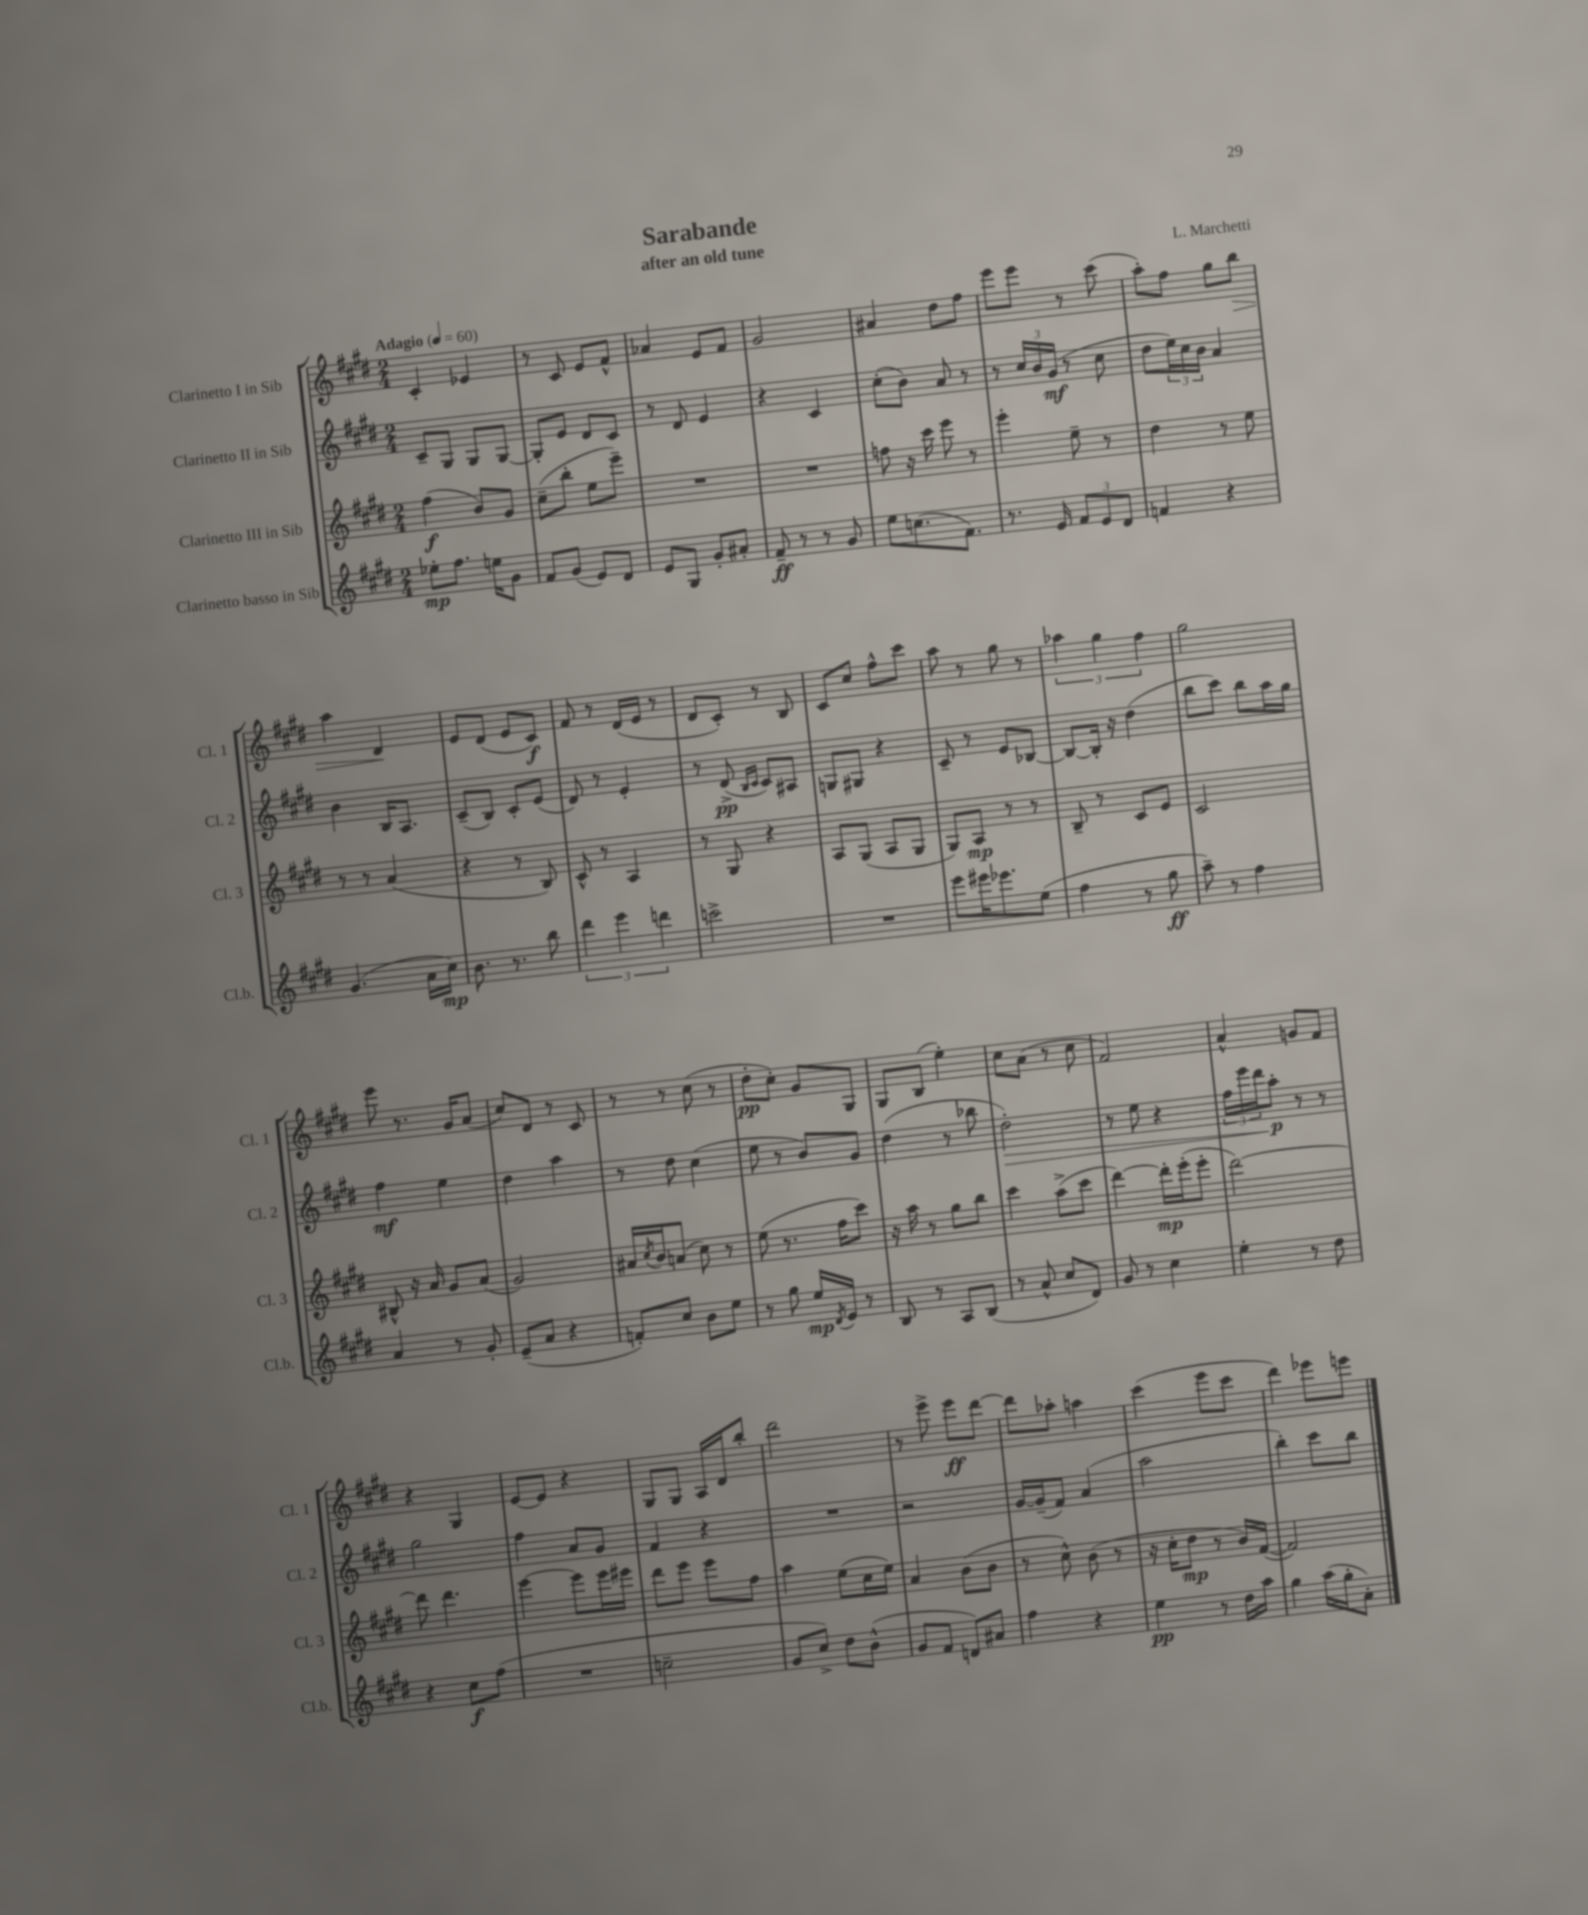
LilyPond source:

\header { title = "Sarabande" composer = "L. Marchetti" subtitle = "after an old tune" }
<<
\new StaffGroup <<
\new Staff = "s0" \with { instrumentName = "Clarinetto I in Sib" shortInstrumentName = "Cl. 1" } {
    \clef treble \key e \major \numericTimeSignature \time 2/4 \tempo "Adagio" 4 = 60
    cis'4-. ees'4 |
    r8 cis'8 e'8 fis'8-^ |
    aes'4 e'8 fis'8 |
    gis'2 |
    ais'4 dis''8 fis''8 |
    e'''8 e'''8 r8 cis'''8( |
    a''8-.) fis''8 gis''8 b''8\> |
    a''4 dis'4\! |
    e'8 dis'8( e'8 cis'8\f) |
    fis'8 r8 dis'16( e'16 r8 |
    dis'8 cis'8-.) r8 b8 |
    cis'8 cis''8 fis''8-^ cis'''8 |
    a''8 r8 gis''8 r8 |
    \tuplet 3/2 { aes''4 gis''4 fis''4 } |
    gis''2 |
    e'''8 r8. gis'16 a'8( |
    cis''8) dis'8 r8 cis'8 |
    r8 r8 cis''8( r8 |
    dis''8-.\pp cis''8-.) gis'8 gis8 |
    gis8 b8( e''4-.) |
    cis''8 a'8( r8 cis''8 |
    fis'2) |
    a'4-^ g'8 fis'8 |
    r4 gis4 |
    e'8~ e'8 r4 |
    gis8 gis8 a16 dis'16 b''8-. |
    dis'''2 |
    r8 e'''8-> e'''8\ff dis'''8~ |
    dis'''8 aes''8-. a''4 |
    cis'''4( e'''8 cis'''8 |
    dis'''4) ees'''8 e'''8 \bar "|." |
}
\new Staff = "s1" \with { instrumentName = "Clarinetto II in Sib" shortInstrumentName = "Cl. 2" } {
    \clef treble \key e \major \numericTimeSignature \time 2/4
    cis'8-- gis8 gis8 gis8~ |
    gis8-. e'8 dis'8 cis'8 |
    r8 dis'8 e'4 |
    r4 cis'4 |
    cis''8-.( b'8) a'8 r8 |
    r8 \tuplet 3/2 { cis''16 b'16 gis'16\mf( } r8 cis''8 |
    dis''8 \tuplet 3/2 { e''16) cis''16 b'16 } a'4 |
    b'4 b16 a8. |
    cis'8--( b8) cis'8-. e'8( |
    dis'8) r8 e'4-. |
    r8 dis'8->\pp( \grace { b16 cis'16 } cis'8) ais8 |
    g8 gis8 r4 |
    cis'8-- r8 e'8 bes8~ |
    bes8~ bes16-. r16 dis''4( |
    b''8 cis'''8) b''8 a''16 gis''16 |
    fis''4\mf e''4 |
    dis''4 a''4 |
    r8 dis''8 cis''4( |
    e''8 r8 b'8) gis'8 |
    dis''4( r8 bes''8 |
    dis''2-.\>) |
    r8 e''8 r4 |
    \tuplet 3/2 { fis''16 e'''16 dis'''16\! } a''8-.\p r8 r8 |
    gis''2 |
    fis''4 a'8 gis'8 |
    fis'4 r4 |
    R2 |
    r2 |
    gis'16~ gis'16--( fis'8) a'4( |
    a''2 |
    b''4-.) cis'''8 b''8 \bar "|." |
}
\new Staff = "s2" \with { instrumentName = "Clarinetto III in Sib" shortInstrumentName = "Cl. 3" } {
    \clef treble \key e \major \numericTimeSignature \time 2/4
    fis''4\f( b'8) gis'8 |
    cis''8--( b''8-. e''8 e'''8--) |
    R2 |
    R2 |
    f''8 r16 cis'''16 e'''8 r8 |
    e'''4-. e''8-- r8 |
    dis''4 r8 e''8 |
    r8 r8 a'4( |
    r4 r8 b8) |
    cis'8-^ r8 a4 |
    r8 gis8 r4 |
    a8 gis8( a8 gis8 |
    gis8) a8\mp r8 r8 |
    b8-- r8 cis'8 e'8 |
    cis'2 |
    bis8-^ r16 a'16 gis'8 a'8( |
    gis'2) |
    ais'16 \acciaccatura { cis''8 } b'16 a'8( cis''8) r8 |
    e''8( r8. fis''16 cis'''8) |
    r16 a''16 r8 gis''8 b''8 |
    cis'''4 a''8->( cis'''8 |
    dis'''4~) dis'''16-.\mp e'''16-.( e'''8-. |
    dis'''2~) |
    dis'''8 dis'''4. |
    e'''4~ e'''8 e'''16 eis'''16 |
    dis'''8 e'''8 e'''8 fis''8 |
    a''4 e''8( cis''16 e''16) |
    a'4 b'8( b'8 |
    r8 cis''8-^) b'8( r8 |
    r16 cis''16-. dis''8\mp r8 b'16) fis'16~( |
    fis'2) \bar "|." |
}
\new Staff = "s3" \with { instrumentName = "Clarinetto basso in Sib" shortInstrumentName = "Cl.b." } {
    \clef treble \key e \major \numericTimeSignature \time 2/4
    ees''8-.\mp fis''8. e''16 gis'8 |
    fis'8 gis'8( e'8) dis'8 |
    e'8 gis8 gis'8-. ais'8-. |
    fis'8--\ff r8 r8 gis'8 |
    e''8 c''8.( fis'8.) |
    r8. e'16 \tuplet 3/2 { fis'8 e'8 dis'8 } |
    f'4 r4 |
    gis'4.( a'16 cis''16\mp) |
    b'8. r8. b''8 |
    \tuplet 3/2 { dis'''4 e'''4 d'''4 } |
    c'''2-> |
    R2 |
    e'''8 eis'''16 ees'''8. e''8( |
    fis''4 r8 gis''8\ff |
    a''8--) r8 fis''4 |
    a'4 r8 gis'8-. |
    e'8--( a'8 r4 |
    f'8-.) cis''8 b'8 e''8 |
    r8 gis''8 e''16\mp \acciaccatura { dis'8 } e'16 r8 |
    b8 r8 a8 b8( |
    r8 a'8-^ cis''8 dis'8) |
    gis'8 r8 cis''4 |
    e''4-. r8 dis''8 |
    r4 cis''8\f fis''8( |
    R2 |
    c''2-- |
    gis'8 cis''8->) dis''8 b'8-^( |
    gis'8 fis'8 d'8) ais'8 |
    fis''4 r4 |
    e''4\pp r8 dis''16 a''16 |
    gis''4 a''16( gis''16-. a'8-.) \bar "|." |
}
>>
>>
\layout { \context { \Score \remove "Bar_number_engraver" } }
